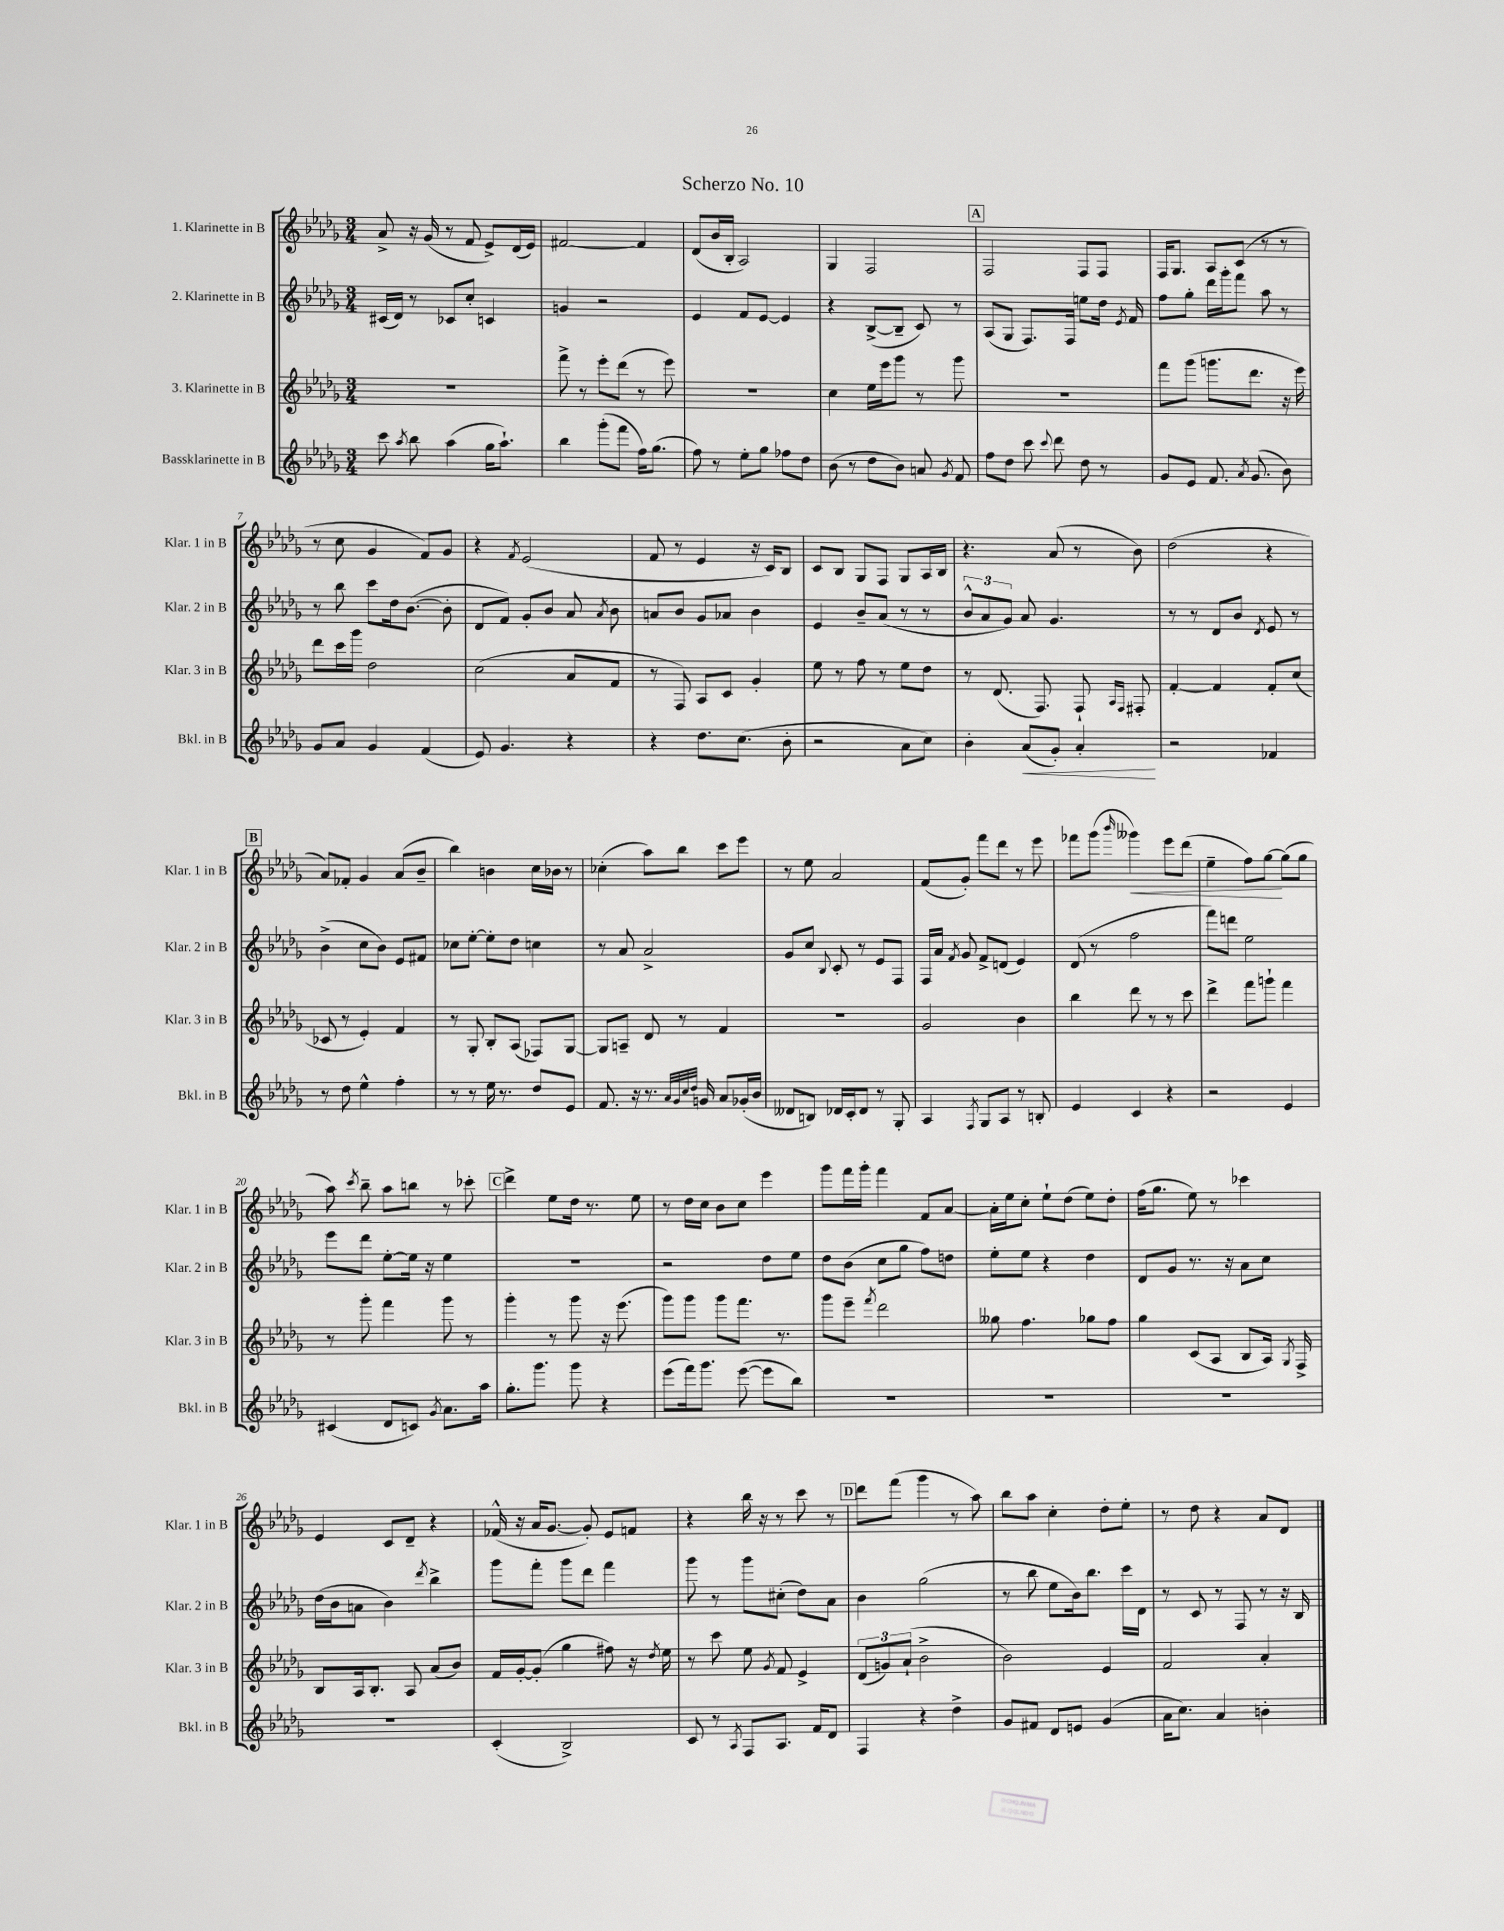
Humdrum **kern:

**kern	**dynam	**kern	**kern	**kern	**dynam
*part4	*part4	*part3	*part2	*part1	*part1
*staff4	*staff4	*staff3	*staff2	*staff1	*staff1
*I"Bassklarinette in B	*	*I"3. Klarinette in B	*I"2. Klarinette in B	*I"1. Klarinette in B	*
*I'Bkl. in B	*	*I'Klar. 3 in B	*I'Klar. 2 in B	*I'Klar. 1 in B	*
*clefG2	*	*clefG2	*clefG2	*clefG2	*
*k[b-e-a-d-g-]	*	*k[b-e-a-d-g-]	*k[b-e-a-d-g-]	*k[b-e-a-d-g-]	*
*M3/4	*	*M3/4	*M3/4	*M3/4	*
=1	=1	=1	=1	=1	=1
8ccc\	.	2.r	(16c#X/LL	8a-^/	.
.	.	.	16d-/JJ)	.	.
8qaa-/	.	.	.	.	.
8bb-\	.	.	8r	16r	.
.	.	.	.	(16g-/	.
(4aa-\	.	.	8c-X/L	8r	.
.	.	.	8cc'/J	8f/	.
16gg-\KL	.	.	4cn/	8e-^/L)	.
8.aa-`\J)	.	.	.	.	.
.	.	.	.	(16d-/L	.
.	.	.	.	16e-/JJ)	.
=2	=2	=2	=2	=2	=2
4bb-\	.	8fff^\	4gn/	[2f#X/	.
.	.	8r	.	.	.
(8ggg-'\L	.	8eee-'\L	2r	.	.
8fff\J	.	(8ddd-\J	.	.	.
16ff\KL)	.	8r	.	4f#/]	.
(8.gg-\J	.	.	.	.	.
.	.	8eee-\)	.	.	.
=3	=3	=3	=3	=3	=3
8ff\)	.	2.r	4e-/	(8d-/L	.
8r	.	.	.	16b-/L	.
.	.	.	.	16B-'/JJ	.
8ee-'\L	.	.	8f/L	2A-/)	.
8gg-\J	.	.	[8e-/J	.	.
8ff-X\L	.	.	4e-/]	.	.
8dd-\J	.	.	.	.	.
=4	=4	=4	=4	=4	=4
(8b-\	.	4cc\	4r	4G-/	.
8r	.	.	.	.	.
8dd-\L	.	16ee-\LL	([8B-^/L	2F/	.
.	.	16eee-\J	.	.	.
8b-\J)	.	8ggg-\J	8B-~/J]	.	.
8an/	.	8r	8c/)	.	.
8qg-/	.	.	.	.	.
8f/	.	8ggg-\	8r	.	.
!!LO:REH:place=s1:t=A
=5	=5	=5	=5	=5	=5
8ff\L	.	2.r	(8A-/L	2F/	.
8dd-\J	.	.	8G-/J	.	.
8ccc\	.	.	8.F/L)	.	.
8qqccc/	.	.	.	.	.
8ddd-\	.	.	.	.	.
.	.	.	16F/Jk	.	.
8dd-\	.	.	8een\L	8F/L	.
8r	.	.	16dd-\Jk	8F/J	.
.	.	.	8qe-/	.	.
.	.	.	16f/	.	.
=6	=6	=6	=6	=6	=6
8g-/L	.	8fff\L	8ff\L	16F/KL	.
.	.	.	.	8.G-/J	.
8e-/J	.	(8ggg-\J	8gg-'\J	.	.
8.f/	.	8.gggn\L	16ddd-\LL	8A-/L	.
.	.	.	16ggg-'\J	.	.
.	.	.	8fff\J	(8c/J	.
8qa-/	.	.	.	.	.
(8.g-/	.	8.ddd-\J	.	.	.
.	.	.	8aa-\	8r	.
8b-\)	.	16r	8r	8r	.
.	.	16eee-\)	.	.	.
!!LO:LB:g=z
=7	=7	=7	=7	=7	=7
8g-/L	.	8ddd-\L	8r	8r	.
8a-/J	.	16ccc\L	8bb-\	8cc\	.
.	.	16ggg-\JJ	.	.	.
4g-/	.	2dd-\	8ccc\L	4g-/	.
.	.	.	16dd-\k	.	.
.	.	.	([8.b-\J	.	.
(4f/	.	.	.	8f/L)	.
.	.	.	8b-'\]	8g-/J	.
=8	=8	=8	=8	=8	=8
8e-/)	.	(2cc\	8d-/L	4r	.
4.g-/	.	.	8f/J)	.	.
.	.	.	.	8qf/	.
.	.	.	8g-'/L	(2e-/	.
.	.	.	8b-/J	.	.
4r	.	8a-/L	8a-/	.	.
.	.	.	8qa-/	.	.
.	.	8f/J	8b-\	.	.
=9	=9	=9	=9	=9	=9
4r	.	8r	8an/L	8f/	.
.	.	8F/)	8b-/J	8r	.
8.dd-\L	.	8A-/L	8g-/L	4e-/	.
.	.	8c/J	8a-X/J	.	.
(8.cc\J	.	.	.	.	.
.	.	4g-'/	4b-\	16r	.
.	.	.	.	16c/KL)	.
8b-'\	.	.	.	8B-/J	.
=10	=10	=10	=10	=10	=10
2r	.	8ee-\	4e-/	8c/L	.
.	.	8r	.	8B-/J	.
.	.	8ff\	8b-~/L	8G-/L	.
.	.	8r	(8a-/J	8F/J	.
8a-\L	.	8ee-\L	8r	8G-/L	.
8cc\J)	.	8dd-\J	8r	16A-/L	.
.	.	.	.	16B-/JJ	.
=11	=11	=11	=11	=11	=11
4b-'\	.	8r	12b-^^/L	4.r	.
.	.	.	12a-/	.	.
.	.	(8.d-/	.	.	.
.	.	.	12g-/J)	.	.
!	!LO:HP:b	!	!	!	!
(8a-/L	<	.	8a-/	.	.
.	.	8.F/)	.	.	.
8g-'/J)	.	.	4.g-/	(8a-/	.
4a-'/	.	8F`/	.	8r	.
.	.	16qqA-/LL	.	.	.
.	.	16qqF/JJ	.	.	.
.	.	8F#X'/	.	8b-\)	.
.	[	.	.	.	.
=12	=12	=12	=12	=12	=12
2r	.	[4f'/	8r	(2dd-\	.
.	.	.	8r	.	.
.	.	4f/]	8d-/L	.	.
.	.	.	8b-/J	.	.
.	.	.	8qd-/	.	.
4f-X/	.	8f'/L	8e-/	4r	.
.	.	(8cc/J	8r	.	.
!!LO:LB:g=z
!!LO:REH:place=s1:t=B
=13	=13	=13	=13	=13	=13
8r	.	8c-X/	(4b-^\	8a-/L)	.
8dd-\	.	8r	.	8f-X'/J	.
4ee-^^\	.	4e-'/)	8cc\L	4g-/	.
.	.	.	8b-\J)	.	.
4ff'\	.	4f/	8e-/L	(8a-/L	.
.	.	.	8f#X/J	8b-~/J	.
=14	=14	=14	=14	=14	=14
8r	.	8r	8cc-X\L	4bb-\)	.
8r	.	8G-'/	[8ee-'\J	.	.
16ee-\	.	8B-'/L	8ee-'\L]	4bn\	.
8.r	.	.	.	.	.
.	.	(8A-/J	8dd-\J	.	.
8dd-/L	.	8F-X/L)	4ccn\	16cc\LL	.
.	.	.	.	16b-X\JJ	.
8e-/J	.	[8G-/J	.	8r	.
=15	=15	=15	=15	=15	=15
8.f/	.	8G-/L]	8r	(4cc-X'\	.
.	.	8An~/J	8a-/	.	.
16r	.	.	.	.	.
8.r	.	8d-/	2a-^/	8aa-\L)	.
.	.	8r	.	8bb-\J	.
32qqa-/LLL	.	.	.	.	.
32qqg-/	.	.	.	.	.
32qqcc/	.	.	.	.	.
32qqdd-/JJJ	.	.	.	.	.
16gn/	.	.	.	.	.
8a-/L	.	4f/	.	8ccc\L	.
(16g-X'/L	.	.	.	8eee-\J	.
16b-/JJ	.	.	.	.	.
=16	=16	=16	=16	=16	=16
8d--X/L	.	2.r	8g-/L	8r	.
8Bn/J)	.	.	8cc/J	8ee-\	.
.	.	.	8qqB-/	.	.
16d-X/LL	.	.	8c'/	2a-/	.
16c'/J	.	.	.	.	.
8d-/J	.	.	8r	.	.
8r	.	.	8e-/L	.	.
8G-'/	.	.	8F/J	.	.
=17	=17	=17	=17	=17	=17
4A-/	.	2g-/	16F/LL	(8f/L	.
.	.	.	16a-/JJ	.	.
.	.	.	8qf/	.	.
.	.	.	8g-/	8g-'/J)	.
8qF/	.	.	.	.	.
8G-/L	.	.	8f^/L	8fff\L	.
8A-/J	.	.	(8dn/J	8ddd-\J	.
8r	.	4b-\	4e-/)	8r	.
8Bn'/	.	.	.	8eee-\	.
=18	=18	=18	=18	=18	=18
4e-/	.	4bb-\	(8d-/	8fff-X\L	.
.	.	.	8r	(8ggg-\J	.
.	.	.	.	16qqbbb-/	.
!	!	!	!	!	!LO:HP:b
4c/	.	8ddd-\	2ff\	4ggg--X\)	<
.	.	8r	.	.	.
4r	.	8r	.	8eee-\L	.
.	.	8ccc\	.	(8ddd-\J	.
=19	=19	=19	=19	=19	=19
2r	.	4ddd-^\	8fff\L)	4ee-~\	.
.	.	.	8dddn\J	.	.
.	.	8fff\L	2ee-\	8ff\L)	.
.	.	8gggn`\J	.	[8gg-\J	.
4e-/	.	4fff\	.	(8gg-\L]	[
.	.	.	.	8gg-\J	.
!!LO:LB:g=z
=20	=20	=20	=20	=20	=20
(4c#X/	.	8r	8eee-\L	8aa-\)	.
.	.	.	.	8qccc/	.
.	.	8ggg-'\	8ddd-\J	8bb-~\	.
8d-/L	.	4fff\	[8ee-'\L	8aa-\L	.
8cn/J)	.	.	16ee-\Jk]	8bbn\J	.
.	.	.	16r	.	.
8qg-/	.	.	.	.	.
8.a-\L	.	8ggg-\	4ee-\	8r	.
.	.	8r	.	8ccc-X'\	.
16aa-\Jk	.	.	.	.	.
!!LO:REH:place=s1:t=C
=21	=21	=21	=21	=21	=21
8.gg-'\L	.	4ggg-'\	2.r	4ddd-^\	.
8.ggg-\J	.	.	.	.	.
.	.	8r	.	8ee-\L	.
8ggg-\	.	8ggg-\	.	16dd-\Jk	.
.	.	.	.	8.r	.
4r	.	16r	.	.	.
.	.	(8.eee-\	.	.	.
.	.	.	.	8ee-\	.
=22	=22	=22	=22	=22	=22
(8eee-\L	.	8ggg-\L)	2r	8r	.
16fff\k)	.	8ggg-\J	.	16dd-\LL	.
8.ggg-\J	.	.	.	16cc\JJ	.
.	.	8ggg-\L	.	8b-\L	.
([8eee-\	.	8.fff\J	.	8cc\J	.
8eee-\L]	.	.	8dd-\L	4eee-\	.
.	.	8.r	.	.	.
8bb-\J)	.	.	8ee-\J	.	.
=23	=23	=23	=23	=23	=23
2.r	.	8ggg-\L	8dd-\L	8ggg-\L	.
.	.	8eee-~\J	(8b-\J	16fff\L	.
.	.	.	.	16ggg-'\JJ	.
.	.	8qfff/	.	.	.
.	.	2ddd-\	8cc\L	4fff\	.
.	.	.	8gg-\J	.	.
.	.	.	8ff\L)	8f/L	.
.	.	.	8ddn\J	[8a-/J	.
=24	=24	=24	=24	=24	=24
2.r	.	8gg--X\	8ee-'\L	16a-'\LL]	.
.	.	.	.	16ee-\J	.
.	.	4.ff\	8ee-\J	8cc'\J	.
.	.	.	4r	8ee-`\L	.
.	.	.	.	(8dd-\J	.
.	.	8gg-X\L	4dd-\	8ee-\L)	.
.	.	8ff\J	.	8dd-'\J	.
=25	=25	=25	=25	=25	=25
2.r	.	4gg-\	8d-/L	(16ff\KL	.
.	.	.	.	8.gg-\J	.
.	.	.	8g-/J	.	.
.	.	(8c/L	8.r	8ee-\)	.
.	.	8A-/J	.	8r	.
.	.	.	16r	.	.
.	.	8B-/L	8a-\L	4ccc-X\	.
.	.	16A-/Jk)	8cc\J	.	.
.	.	8qG-/	.	.	.
.	.	16F^/	.	.	.
!!LO:LB:g=z
=26	=26	=26	=26	=26	=26
2.r	.	8B-/L	(16dd-\LL	4e-/	.
.	.	.	16b-\J	.	.
.	.	16A-/k	8an\J	.	.
.	.	8.B-'/J	.	.	.
.	.	.	4b-\)	8c/L	.
.	.	8A-/	.	8d-~/J	.
.	.	.	8qddd-/	.	.
.	.	(8a-/L	4bb-^\	4r	.
.	.	8b-/J)	.	.	.
=27	=27	=27	=27	=27	=27
(4c'/	.	16f/LL	8ggg-\L	(16f-X^^/	.
.	.	[16g-'/J	.	16r	.
.	.	(8g-'/J]	8fff'\J	16a-/KL	.
.	.	.	.	[8.g-/J	.
2B-^/)	.	4gg-\	8ggg-\L	.	.
.	.	.	8ddd-\J	8g-'/])	.
.	.	8ff#X\)	4fff\	8e-/L	.
.	.	16r	.	8fn/J	.
.	.	8qdd-/	.	.	.
.	.	16ee-\	.	.	.
=28	=28	=28	=28	=28	=28
8c/	.	8r	8ggg-\	4r	.
8r	.	8ccc\	8r	.	.
8qA-/	.	.	.	.	.
8F/L	.	8ee-\	8ggg-\L	16bb-\	.
.	.	.	.	16r	.
.	.	8qg-/	.	.	.
8.A-/J	.	8f/	(8cc#X'\J	8r	.
.	.	4e-^/	8dd-\L)	8ccc\	.
16f/KL	.	.	.	.	.
8d-/J	.	.	8a-\J	8r	.
!!LO:REH:place=s1:t=D
=29	=29	=29	=29	=29	=29
4F/	.	(12d-/L	4b-\	8ddd-\L	.
.	.	12gn/)	.	.	.
.	.	.	.	(8fff\J	.
.	.	(12a-`/J	.	.	.
4r	.	2b-^\	(2gg-\	4ggg-\	.
4dd-^\	.	.	.	8r	.
.	.	.	.	8aa-\)	.
=30	=30	=30	=30	=30	=30
8g-/L	.	2b-\)	8r	8bb-\L	.
8f#X/J	.	.	8bb-\	8aa-\J	.
8d-/L	.	.	8ee-\L	4cc'\	.
8en/J	.	.	16b-\k)	.	.
.	.	.	8.bb-\J	.	.
(4g-/	.	4e-/	.	8dd-'\L	.
.	.	.	16ccc\LL	8ee-'\J	.
.	.	.	16d-\JJ	.	.
=31	=31	=31	=31	=31	=31
16a-\KL	.	2f/	8r	8r	.
8.cc\J)	.	.	.	.	.
.	.	.	8c/	8dd-\	.
4a-/	.	.	8r	4r	.
.	.	.	8F/	.	.
4bn'\	.	4a-'/	8r	8a-/L	.
.	.	.	16r	8d-/J	.
.	.	.	16B-/	.	.
==	==	==	==	==	==
*-	*-	*-	*-	*-	*-
